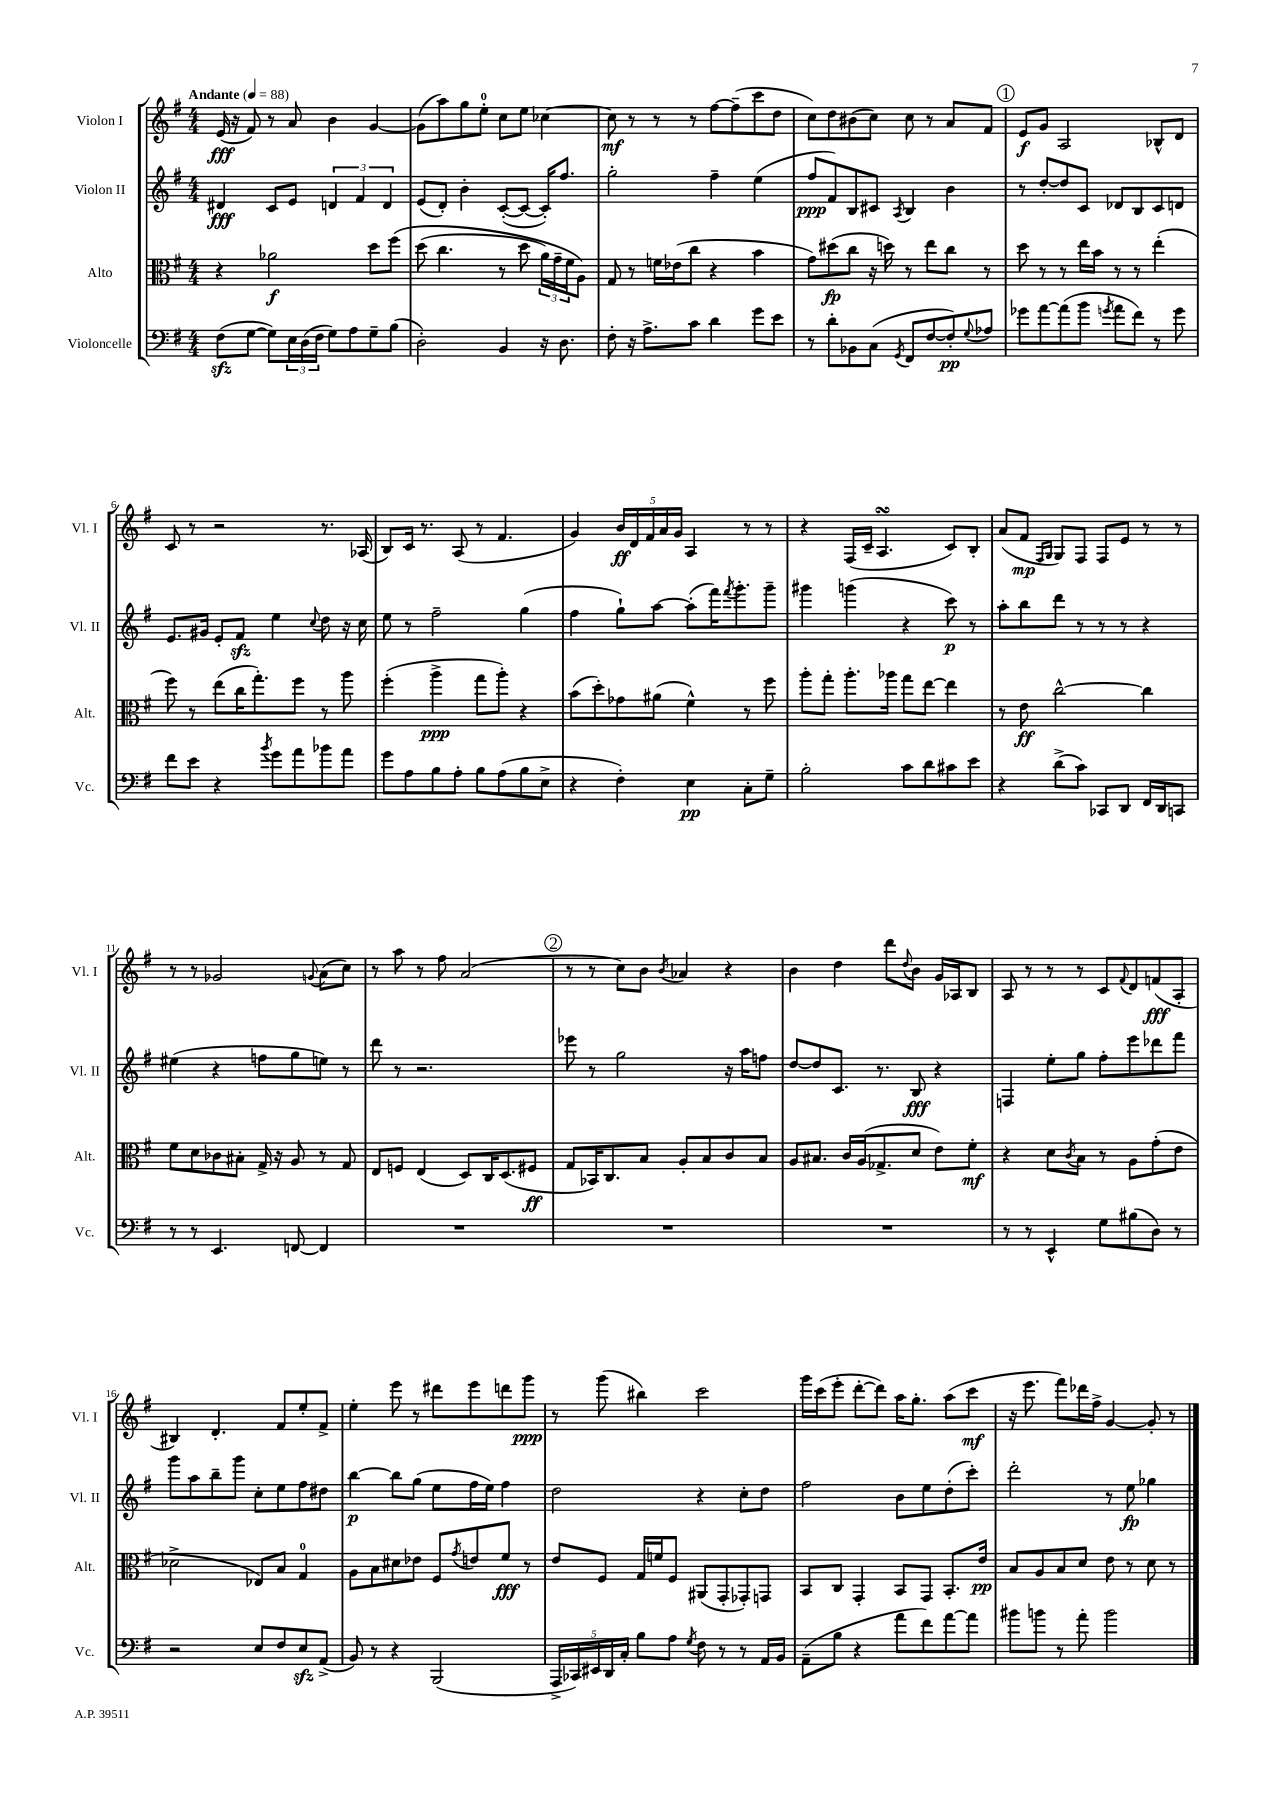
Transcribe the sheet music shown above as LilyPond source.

<<
\new StaffGroup <<
\new Staff = "s0" \with { instrumentName = "Violon I" shortInstrumentName = "Vl. I" } {
    \clef treble \key g \major \numericTimeSignature \time 4/4 \tempo "Andante" 4 = 88
    e'16\fff( r16 fis'8) r8 a'8 b'4 g'4~ |
    g'8( a''8) g''8 e''8-0-. c''8 e''8 ces''4~ |
    ces''8\mf r8 r8 r8 fis''8~ fis''8--( c'''8 d''8 |
    c''8) d''8 bis'8( c''8) c''8 r8 a'8 fis'8 |
    \mark \markup { \circle "1" } e'8\f g'8 a2 bes8-^ d'8 |
    c'8 r8 r2 r8. aes16( |
    b8) c'16 r8. a8( r8 fis'4. |
    g'4) \tuplet 5/4 { b'16\ff d'16 fis'16 a'16 g'16 } a4 r8 r8 |
    r4 fis16( c'16-- a4.\turn c'8) b8-. |
    a'8( fis'8\mp \grace { fis16 g16 } g8) fis8 fis8 e'8 r8 r8 |
    r8 r8 ges'2 \appoggiatura { g'8 } a'8( c''8) |
    r8 a''8 r8 fis''8 a'2( |
    \mark \markup { \circle "2" } r8 r8 c''8) b'8 \acciaccatura { b'8 } aes'4 r4 |
    b'4 d''4 d'''8 \appoggiatura { d''8 } b'8 g'16 aes16 b8 |
    a8 r8 r8 r8 c'8 \appoggiatura { fis'8 } d'8 f'8\fff( a8-. |
    bis4) d'4.-. fis'8 e''8-. fis'8-> |
    e''4-. e'''8 r8 dis'''8 e'''8 d'''8 g'''8\ppp |
    r8 g'''8( bis''4) c'''2 |
    g'''16 c'''16( e'''8-. d'''8~-. d'''8) a''16 g''8.-. a''8( c'''8\mf |
    r16 e'''8. fis'''8) des'''16 fis''16-> g'4~ g'8-. r8 \bar "|." |
}
\new Staff = "s1" \with { instrumentName = "Violon II" shortInstrumentName = "Vl. II" } {
    \clef treble \key g \major \numericTimeSignature \time 4/4
    dis'4\fff c'8 e'8 \tuplet 3/2 { d'4 fis'4 d'4 } |
    e'8( d'8-.) b'4-. c'8~-.( c'8~ c'16-.) fis''8. |
    g''2-. fis''4-- e''4( |
    fis''8\ppp fis'8) b8 cis'8 \acciaccatura { a8 } b4 b'4 |
    \mark \markup { \circle "1" } r8 d''8~-. d''8 c'8 des'8 b8 c'8 d'8 |
    e'8. gis'16 e'8-. fis'8\sfz e''4 \appoggiatura { c''8 } d''8 r16 c''16 |
    e''8 r8 fis''2-- g''4( |
    fis''4 g''8-!) a''8~ a''8-.( fis'''16) \acciaccatura { fis'''8 } g'''8.-. g'''8-- |
    gis'''4 g'''4( r4 c'''8\p) r8 |
    a''8-. b''8 d'''8 r8 r8 r8 r4 |
    eis''4( r4 f''8 g''8 e''8) r8 |
    d'''8 r8 r2. |
    \mark \markup { \circle "2" } ees'''8 r8 g''2 r16 a''16 f''8 |
    d''8~ d''8 c'8. r8. b8\fff r4 |
    f4 e''8-. g''8 fis''8-. e'''8 des'''8 fis'''8 |
    g'''8 a''8 b''8-- g'''8 c''8-. e''8 fis''8 dis''8 |
    b''4~\p b''8 g''8( e''8 fis''16 e''16) fis''4 |
    d''2 r4 c''8-. d''8 |
    fis''2 b'8 e''8 d''8-.( c'''8-.) |
    d'''2-. r8 e''8\fp ges''4 \bar "|." |
}
\new Staff = "s2" \with { instrumentName = "Alto" shortInstrumentName = "Alt." } {
    \clef alto \key g \major \numericTimeSignature \time 4/4
    r4 aes'2\f d''8 fis''8\( |
    d''8( c''4. r8 d''8 \tuplet 3/2 { a'16) g'16-- fis'16 } a8\) |
    g8 r8 f'16 ees'16( c''8 r4 b'4 |
    g'8) dis''8\fp( c''8 r16 d''16) r8 e''8 c''8 r8 |
    \mark \markup { \circle "1" } d''8 r8 r8 e''16 b'16 r8 r8 e''4-.( |
    fis''8) r8 e''8( c''16 g''8.-.) fis''8 r8 a''8 |
    fis''4-.( a''4->\ppp g''8 a''8-.) r4 |
    b'8( d''8-.) ges'8 ais'8( fis'4-^) r8 fis''8 |
    a''8-. g''8-. a''8.-. aes''16 g''8 e''8~ e''4 |
    r8 e'8\ff c''2~-^ c''4 |
    fis'8 d'8 ces'8 bis8-. g16-> r16 a8 r8 g8 |
    e8 f8 e4( d8) c16 d8.( fis8\ff |
    \mark \markup { \circle "2" } g8 bes,16) c8. b8 a8-. b8 c'8 b8 |
    a8 bis8. c'16 a16( ges8.-> d'8 e'8) fis'8-.\mf |
    r4 d'8 \acciaccatura { c'8 } b8 r8 a8 g'8-.( e'8 |
    des'2-> ees8) b8 g4-0 |
    a8 b8 dis'8 ees'8 fis8 \acciaccatura { g'8 } e'8 fis'8\fff r8 |
    e'8 fis8 g16 f'16 fis8 ais,8( g,8-. ges,8-.) g,8 |
    b,8 c8 g,4-. b,8 g,8 b,8.-. e'16\pp |
    b8 a8 b8 d'8 e'8 r8 d'8 r8 \bar "|." |
}
\new Staff = "s3" \with { instrumentName = "Violoncelle" shortInstrumentName = "Vc." } {
    \clef bass \key g \major \numericTimeSignature \time 4/4
    fis8\sfz( g8~ g8) \tuplet 3/2 { e16 d16( fis16 } g8) a8 g8-- b8( |
    d2-.) b,4 r16 d8. |
    fis8-. r16 a8.-> c'8 d'4 g'8 e'8 |
    r8 d'8-. bes,8 c8( \acciaccatura { g,8 } fis,8 fis8~ fis8-.\pp) \appoggiatura { g8 } aes8 |
    \mark \markup { \circle "1" } ges'8 a'8~ a'8( b'8 \acciaccatura { g'8 } a'8 fis'8) r8 g'8 |
    fis'8 e'8 r4 \acciaccatura { b'8 } g'8 a'8 bes'8 a'8 |
    g'8 a8 b8 a8-. b8 a8( b8 e8-> |
    r4 fis4-.) e4\pp c8-. g8-- |
    b2-. c'8 d'8 cis'8 e'8 |
    r4 d'8->( c'8) ces,8 d,8 fis,16 d,16 c,8 |
    r8 r8 e,4. f,8~ f,4 |
    R1 |
    \mark \markup { \circle "2" } R1 |
    R1 |
    r8 r8 e,4-^ g8 bis8( d8) r8 |
    r2 e8 fis8 e8\sfz a,8->( |
    b,8) r8 r4 b,,2( |
    \tuplet 5/4 { a,,16-> ces,16) eis,16 d,16 c16-. } b8 a8 \acciaccatura { g8 } fis8 r8 r8 a,16 b,16 |
    a,8--( b8 r4 a'8 fis'8) a'8~ a'8 |
    bis'8 b'8 r8 a'8-. b'2 \bar "|." |
}
>>
>>
